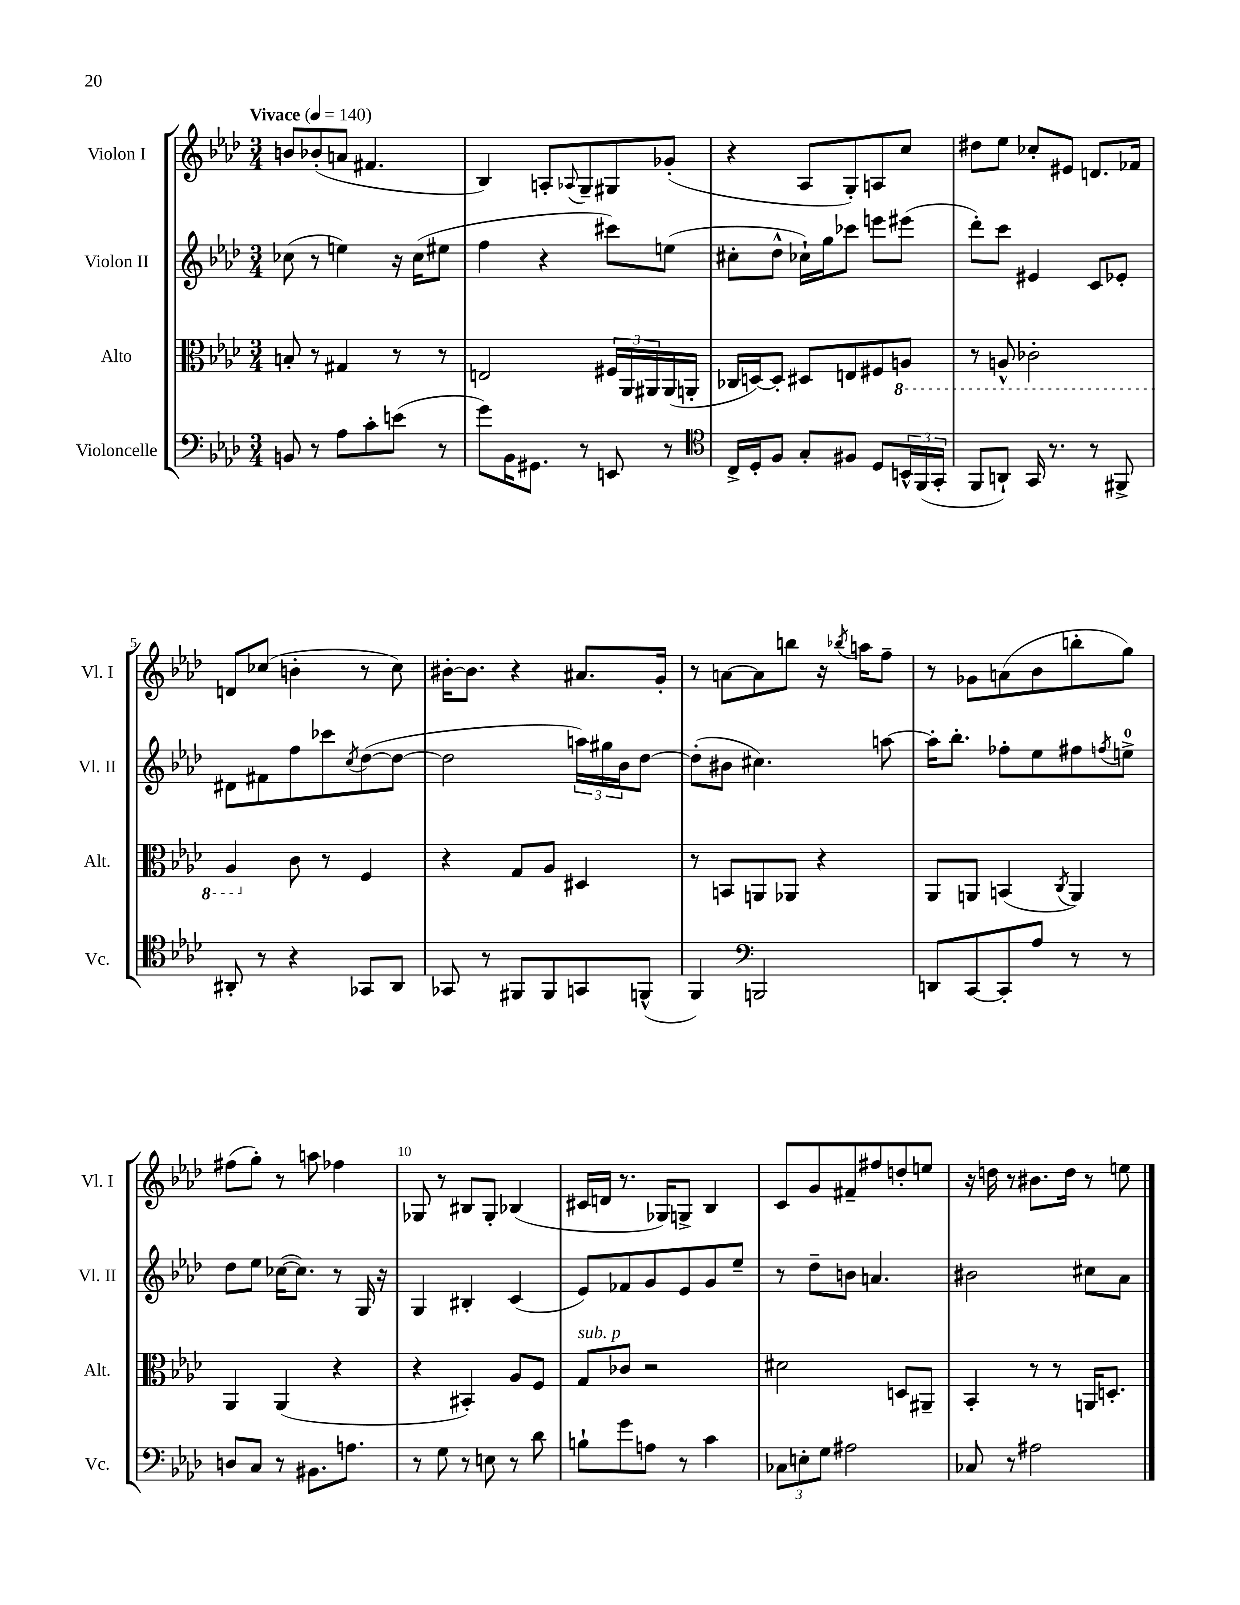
<<
\new StaffGroup <<
\new Staff = "s0" \with { instrumentName = "Violon I" shortInstrumentName = "Vl. I" } {
    \clef treble \key aes \major \numericTimeSignature \time 3/4 \tempo "Vivace" 4 = 140
    b'8 bes'8-.( a'8 fis'4. |
    bes4) a8-. \appoggiatura { aes8 } g8-- gis8 ges'8-.( |
    r4 aes8 g8-.) a8 c''8 |
    dis''8 ees''8 ces''8-. eis'8 d'8. fes'16 |
    d'8 ces''8( b'4-. r8 ces''8) |
    bis'16~-. bis'8. r4 ais'8. g'16-. |
    r8 a'8~ a'8 b''8 r16 \acciaccatura { bes''8 } a''16 f''8-- |
    r8 ges'8 a'8( bes'8 b''8-. g''8) |
    fis''8( g''8-.) r8 a''8 fes''4 |
    ges8 r8 bis8 ges8-. bes4( |
    cis'16 d'16 r8. ges16) g8-> bes4 |
    c'8 g'8 fis'8-- fis''8 d''8-. e''8 |
    r16 d''16 r8 bis'8. d''16 r8 e''8 \bar "|." |
}
\new Staff = "s1" \with { instrumentName = "Violon II" shortInstrumentName = "Vl. II" } {
    \clef treble \key aes \major \numericTimeSignature \time 3/4
    ces''8( r8 e''4) r16 ces''16( eis''8 |
    f''4 r4 cis'''8) e''8( |
    cis''8-. des''8-^ ces''16-!) g''16 ces'''8 e'''8 eis'''8( |
    des'''8-.) c'''8 eis'4 c'8 ees'8-. |
    dis'8 fis'8 f''8 ces'''8 \acciaccatura { c''8 } des''8~( des''8~ |
    des''2 \tuplet 3/2 { a''16) gis''16 bes'16 } des''8~ |
    des''8-.( bis'8 cis''4.) a''8~ |
    a''16-. bes''8.-. fes''8-. ees''8 fis''8 \acciaccatura { f''8 } e''8-0-> |
    des''8 ees''8 ces''16~( ces''8.) r8 g16 r16 |
    g4 bis4-. c'4( |
    ees'8) fes'8 g'8 ees'8 g'8 ees''8-- |
    r8 des''8-- b'8 a'4. |
    bis'2 cis''8 aes'8 \bar "|." |
}
\new Staff = "s2" \with { instrumentName = "Alto" shortInstrumentName = "Alt." } {
    \clef alto \key aes \major \numericTimeSignature \time 3/4
    b8-. r8 gis4 r8 r8 |
    e2 \tuplet 3/2 { fis16 aes,16 ais,16 } ais,16( a,16-. |
    ces16 d16~) d8-. dis8 e8 fis8 \ottava #-1 a,8 |
    r8 a,8-^ ces2-. |
    aes,4 \ottava #0 c'8 r8 f4 |
    r4 g8 aes8 dis4 |
    r8 b,8 a,8 aes,8 r4 |
    aes,8 a,8 b,4( \acciaccatura { c8 } a,4) |
    aes,4 aes,4( r4 |
    r4 bis,4-.) aes8 f8 |
    g8^\markup { \italic "sub. p" } ces'8 r2 |
    dis'2 d8 ais,8-- |
    bes,4-. r8 r8 a,16 d8.-. \bar "|." |
}
\new Staff = "s3" \with { instrumentName = "Violoncelle" shortInstrumentName = "Vc." } {
    \clef bass \key aes \major \numericTimeSignature \time 3/4
    b,8 r8 aes8 c'8-. e'8( r8 |
    g'8) bes,16 gis,8. r8 e,8 r8 |
    \clef tenor c16-> des16-. f8 g8-. fis8 des8 \tuplet 3/2 { b,16-^ f,16( g,16-. } |
    f,8 a,8-!) g,16 r8. r8 fis,8-> |
    ais,8-. r8 r4 ges,8 ais,8 |
    ges,8 r8 fis,8 fis,8 g,8 f,8-^( |
    f,4) \clef bass b,,2 |
    d,8 c,8~ c,8-. aes8 r8 r8 |
    d8 c8 r8 bis,8. a8. |
    r8 g8 r8 e8 r8 des'8 |
    b8-! g'8 a8 r8 c'4 |
    \tuplet 3/2 { ces8 e8-. g8 } ais2 |
    ces8 r8 ais2 \bar "|." |
}
>>
>>
\layout { \context { \Score \override BarNumber.break-visibility = ##(#f #t #t) barNumberVisibility = #(every-nth-bar-number-visible 5) } }
